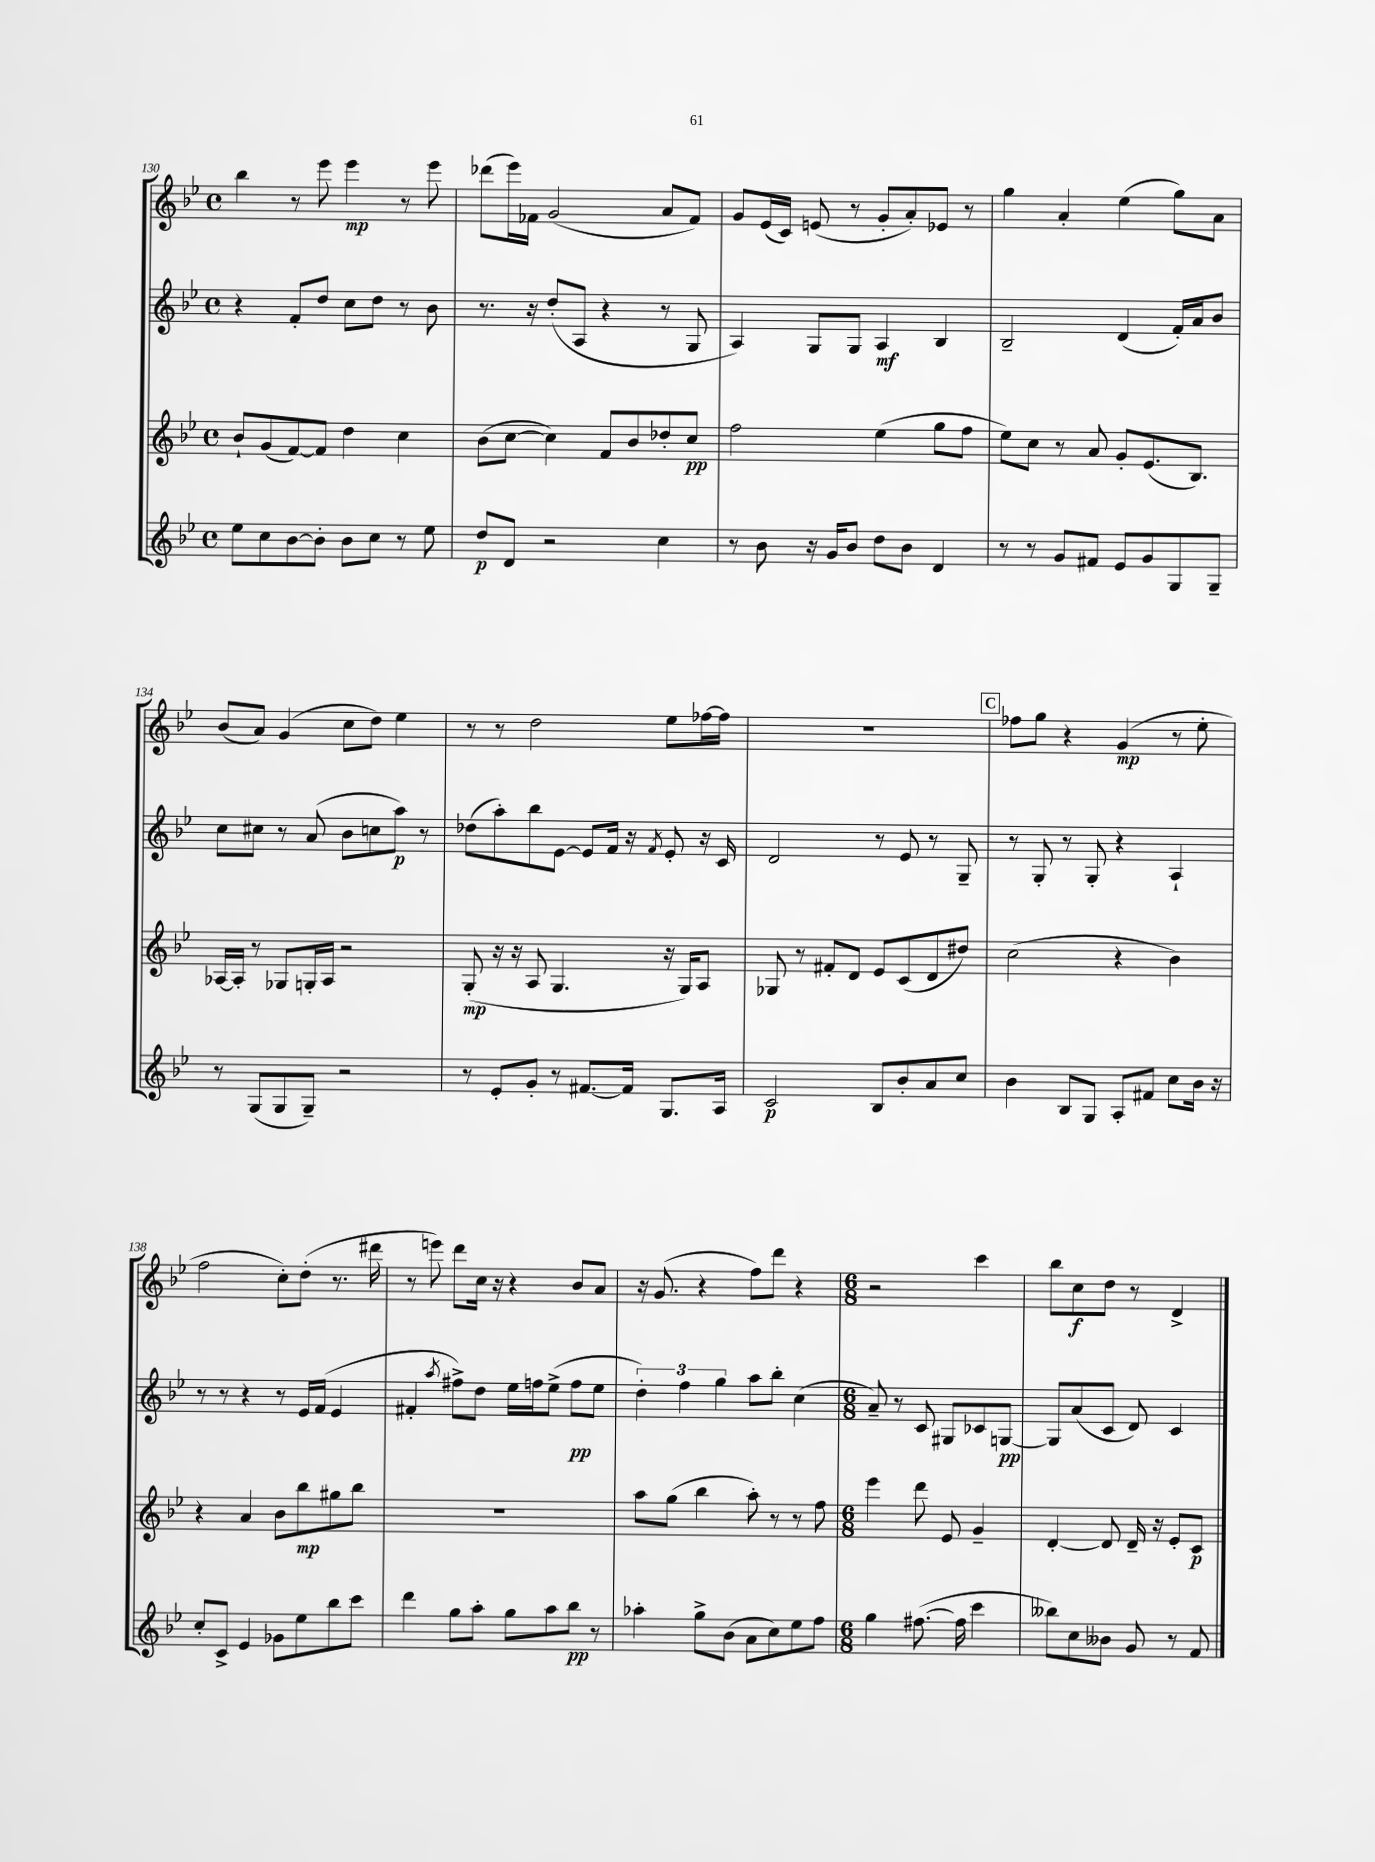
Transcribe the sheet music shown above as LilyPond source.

<<
\new StaffGroup <<
\new Staff = "s0" {
    \clef treble \key bes \major \defaultTimeSignature \time 4/4
    bes''4 r8 ees'''8 ees'''4\mp r8 ees'''8 |
    des'''8( ees'''16) fes'16 g'2( a'8 fes'8) |
    g'8 ees'16( c'16) e'8( r8 g'8-. a'8-.) ees'8 r8 |
    g''4 a'4-. ees''4( g''8) a'8 |
    bes'8( a'8) g'4( c''8 d''8) ees''4 |
    r8 r8 d''2 ees''8 fes''16~ fes''16 |
    r1 |
    \mark \markup { \box "C" } fes''8 g''8 r4 g'4\mp( r8 ees''8-. |
    f''2 c''8-.) d''8-.( r8. dis'''16 |
    r8 e'''8) d'''8 c''16 r16 r4 bes'8 a'8 |
    r16 g'8.( r4 f''8) d'''8 r4 |
    \numericTimeSignature \time 6/8 r2 c'''4 |
    bes''8 c''8\f d''8 r8 d'4-> \bar "|." |
}
\new Staff = "s1" {
    \clef treble \key bes \major \defaultTimeSignature \time 4/4
    r4 f'8-. d''8 c''8 d''8 r8 bes'8 |
    r8. r16 d''8-.( a8 r4 r8 g8 |
    a4) g8 g8 a4\mf bes4 |
    bes2-- d'4( f'16-.) a'16 bes'8 |
    c''8 cis''8 r8 a'8( bes'8 c''8 a''8\p) r8 |
    des''8( a''8-.) bes''8 ees'8~ ees'8 f'16 r16 \acciaccatura { f'8 } ees'8-. r16 c'16 |
    d'2 r8 ees'8 r8 g8-- |
    \mark \markup { \box "C" } r8 g8-. r8 g8-. r4 a4-! |
    r8 r8 r4 r8 ees'16 f'16( ees'4 |
    fis'4-. \acciaccatura { a''8 } fis''8->) d''8 ees''16 f''16 ees''8->( f''8\pp ees''8 |
    \tuplet 3/2 { d''4-.) f''4 g''4 } a''8 bes''8-. c''4( |
    \numericTimeSignature \time 6/8 a'8--) r8 c'8 gis8 ces'8 g8~\pp |
    g8 a'8( c'8 d'8) c'4 \bar "|." |
}
\new Staff = "s2" {
    \clef treble \key bes \major \defaultTimeSignature \time 4/4
    bes'8-! g'8( f'8~) f'8 d''4 c''4 |
    bes'8( c''8~ c''4) f'8 bes'8 des''8-. c''8\pp |
    f''2 ees''4( g''8 f''8 |
    ees''8) c''8 r8 a'8 g'8-. ees'8.( bes8.) |
    aes16~ aes16-. r8 ges8 g16-. aes16 r2 |
    g8-.\mp( r16 r16 a8 g4. r16 g16) a8 |
    ges8 r8 fis'8-. d'8 ees'8 c'8( d'8 dis''8) |
    \mark \markup { \box "C" } c''2( r4 bes'4) |
    r4 a'4 bes'8 bes''8\mp gis''8 bes''8 |
    R1 |
    a''8 g''8( bes''4 a''8-.) r8 r8 f''8 |
    \numericTimeSignature \time 6/8 ees'''4 d'''8 ees'8 g'4-- |
    d'4~-. d'8 d'16-- r16 ees'8-. c'8\p \bar "|." |
}
\new Staff = "s3" {
    \clef treble \key bes \major \defaultTimeSignature \time 4/4
    ees''8 c''8 bes'8~ bes'8-. bes'8 c''8 r8 ees''8 |
    d''8\p d'8 r2 c''4 |
    r8 bes'8 r16 g'16 bes'8 d''8 bes'8 d'4 |
    r8 r8 g'8 fis'8 ees'8 g'8 g8 g8-- |
    r8 g8( g8 g8--) r2 |
    r8 ees'8-. g'8-. r8 fis'8.~ fis'16 g8. a16 |
    c'2\p bes8 bes'8-. a'8 c''8 |
    \mark \markup { \box "C" } bes'4 bes8 g8 a8-. fis'8 c''8 bes'16 r16 |
    c''8-. c'8-> ees'4 ges'8 ees''8 bes''8 c'''8 |
    d'''4 g''8 a''8-. g''8 a''8 bes''8\pp r8 |
    aes''4-. g''8-> bes'8( a'8 c''8) ees''8 f''8 |
    \numericTimeSignature \time 6/8 g''4 fis''8.~( fis''16 c'''4 |
    beses''8) c''8 beses'8 g'8 r8 f'8 \bar "|." |
}
>>
>>
\layout { \context { \Score currentBarNumber = #130 } }
